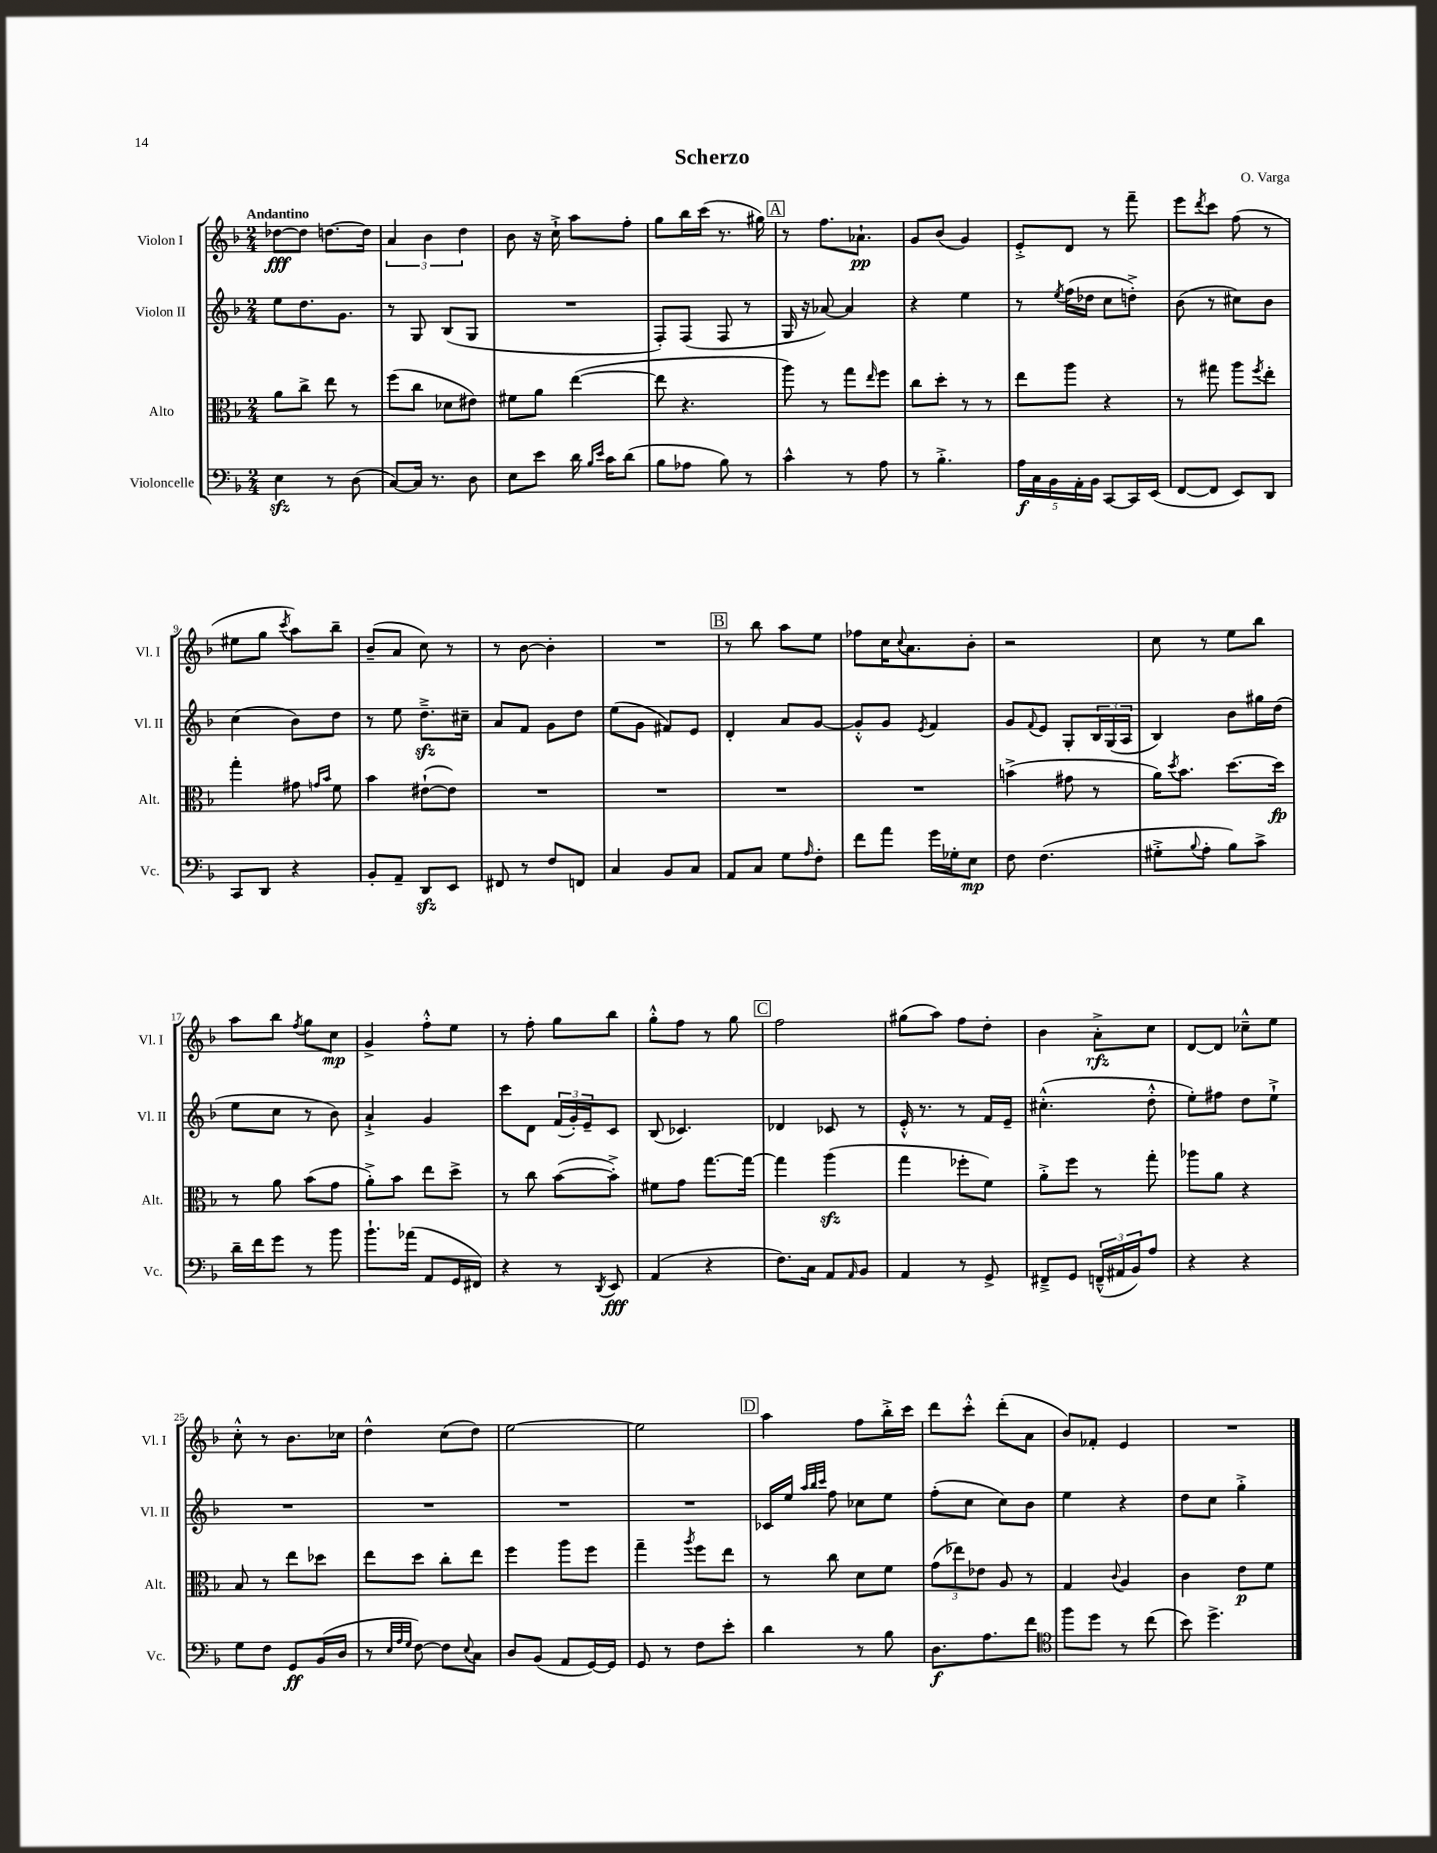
\header { title = "Scherzo" composer = "O. Varga" }
<<
\new StaffGroup <<
\new Staff = "s0" \with { instrumentName = "Violon I" shortInstrumentName = "Vl. I" } {
    \clef treble \key f \major \numericTimeSignature \time 2/4 \tempo "Andantino"
    des''8~\fff des''8 d''8.~ d''16 |
    \tuplet 3/2 { a'4 bes'4 d''4 } |
    bes'8 r16 c''16-!-> a''8 f''8-. |
    g''8 bes''16 c'''16( r8. gis''16) |
    \mark \markup { \box "A" } r8 f''8. aes'8.-!\pp |
    g'8 bes'8( g'4) |
    e'8-.-> d'8 r8 f'''8-- |
    e'''8 \acciaccatura { d'''8 } c'''8 f''8( r8 |
    eis''8 g''8 \acciaccatura { c'''8 } a''8) bes''8-- |
    bes'8--( a'8 c''8) r8 |
    r8 bes'8~ bes'4-. |
    R2 |
    \mark \markup { \box "B" } r8 bes''8 a''8 e''8 |
    fes''8 c''16 \appoggiatura { c''8 } a'8. bes'8-. |
    r2 |
    c''8 r8 e''8 bes''8 |
    a''8 bes''8 \acciaccatura { f''8 } g''8 c''8\mp |
    g'4-> f''8-.-^ e''8 |
    r8 f''8-. g''8 bes''8 |
    g''8-.-^ f''8 r8 g''8 |
    \mark \markup { \box "C" } f''2 |
    gis''8( a''8) f''8 d''8-. |
    bes'4 a'8-.->\rfz c''8 |
    d'8~ d'8 ces''8---^ e''8 |
    c''8-.-^ r8 bes'8. ces''16 |
    d''4-^ c''8( d''8) |
    e''2~ |
    e''2 |
    \mark \markup { \box "D" } a''4 f''8 bes''16-.-> c'''16 |
    d'''8 c'''8-.-^ d'''8-.( a'8 |
    bes'8) fes'8-. e'4 |
    R2 \bar "|." |
}
\new Staff = "s1" \with { instrumentName = "Violon II" shortInstrumentName = "Vl. II" } {
    \clef treble \key f \major \numericTimeSignature \time 2/4
    e''8 d''8. g'8. |
    r8 g8 bes8( g8 |
    R2 |
    f8-.) f8( f8 r8 |
    \mark \markup { \box "A" } g16 r16 aes'8~) aes'4 |
    r4 e''4 |
    r8 \acciaccatura { e''8 } f''16( des''16 c''8 d''8-.->) |
    bes'8( r8 cis''8) bes'8 |
    c''4( bes'8) d''8 |
    r8 e''8 d''8.--->\sfz cis''16-- |
    a'8 f'8 g'8 d''8 |
    e''8( g'8 fis'8) e'8 |
    \mark \markup { \box "B" } d'4-. a'8 g'8~ |
    g'8-.-^ g'8 \acciaccatura { e'8 } f'4 |
    g'8 \appoggiatura { f'8 } e'8 g8-. \tuplet 3/2 { bes16 g16( a16 } |
    bes4) bes'8 gis''16 d''16( |
    e''8 c''8 r8 bes'8) |
    a'4-!-> g'4 |
    c'''8 d'8 \tuplet 3/2 { f'16( g'16-.) e'16-- } c'8 |
    bes8( ces'4.) |
    \mark \markup { \box "C" } des'4 ces'8 r8 |
    e'16-.-^ r8. r8 f'16 e'16-- |
    cis''4.-.-^( d''8-.-^ |
    e''8-.) fis''8 d''8 e''8-!-> |
    R2 |
    R2 |
    R2 |
    R2 |
    \mark \markup { \box "D" } ces'16 e''16 \grace { a''32 bes''32 c'''32 } f''8 ces''8 e''8 |
    f''8-.( c''8 c''8) bes'8 |
    e''4 r4 |
    d''8 c''8 g''4-.-> \bar "|." |
}
\new Staff = "s2" \with { instrumentName = "Alto" shortInstrumentName = "Alt." } {
    \clef alto \key f \major \numericTimeSignature \time 2/4
    a'8 c''8-> e''8 r8 |
    f''8( c''8 des'8 eis'8) |
    fis'8 a'8 e''4~( |
    e''8 r4. |
    \mark \markup { \box "A" } a''8) r8 g''8 \grace { e''16 } f''8 |
    c''8 d''8-. r8 r8 |
    e''8 a''8 r4 |
    r8 gis''8 a''8 \acciaccatura { f''8 } e''8-. |
    g''4-. gis'8 \grace { g'16 bes'16 } f'8 |
    bes'4 eis'8~-!( eis'8) |
    R2 |
    R2 |
    \mark \markup { \box "B" } R2 |
    R2 |
    b'4->( gis'8 r8 |
    a'16) \acciaccatura { d''8 } bes'8. d''8.~ d''16\fp |
    r8 a'8 bes'8( g'8 |
    a'8-.->) bes'8 e''8 d''8-> |
    r8 c''8 bes'8~( bes'8-.->) |
    fis'8 g'8 g''8.~ g''16~ |
    \mark \markup { \box "C" } g''4 a''4\sfz( |
    g''4 fes''8-. f'8) |
    a'8-.-> f''8 r8 g''8-. |
    aes''8 a'8 r4 |
    bes8 r8 e''8 des''8 |
    e''8 d''8 c''8-. e''8 |
    f''4 a''8 f''8 |
    g''4-- \acciaccatura { a''8 } f''8 e''8 |
    \mark \markup { \box "D" } r8 c''8 d'8 f'8 |
    \tuplet 3/2 { g'8( ees''8) ees'8 } a8 r8 |
    g4 \appoggiatura { c'8 } a4 |
    c'4 e'8\p f'8 \bar "|." |
}
\new Staff = "s3" \with { instrumentName = "Violoncelle" shortInstrumentName = "Vc." } {
    \clef bass \key f \major \numericTimeSignature \time 2/4
    e4\sfz r8 d8( |
    c8~) c16 r8. d8 |
    e8 e'8 d'16 \grace { bes16 e'16 } c'16 d'8( |
    bes8 aes8 bes8) r8 |
    \mark \markup { \box "A" } c'4-^ r8 a8 |
    r8 bes4.-.-> |
    \tuplet 5/4 { a16\f c16 bes,16 a,16-. bes,16 } c,8~ c,16 e,16( |
    f,8~ f,8 e,8) d,8 |
    c,8 d,8 r4 |
    bes,8-. a,8-- d,8\sfz e,8 |
    fis,8 r8 f8 f,8 |
    c4 bes,8 c8 |
    \mark \markup { \box "B" } a,8 c8 g8 \grace { a16 } f8-. |
    f'8 a'8 g'16 ges16-. e8\mp |
    f8 f4.( |
    gis8-.-> \appoggiatura { bes8 } a8-. bes8) c'8-> |
    d'16-- f'16 g'8 r8 bes'8 |
    bes'8.-! aes'16( a,8 g,16 fis,16) |
    r4 r8 \acciaccatura { d,8 } e,8\fff |
    a,4( r4 |
    \mark \markup { \box "C" } f8.) c16 a,8 \grace { a,16 } bes,8 |
    a,4 r8 g,8-> |
    fis,8---> g,8 \tuplet 3/2 { f,16---^( ais,16 bes,16) } a8 |
    r4 r4 |
    g8 f8 g,8\ff bes,16( d16 |
    r8 \grace { e32 a32 g32 } f8~) f8 \appoggiatura { e8 } c8 |
    d8 bes,8( a,8 g,16~) g,16 |
    g,8 r8 f8 e'8-. |
    \mark \markup { \box "D" } d'4 r8 bes8 |
    d8.\f a8. f'8 |
    \clef tenor f''8 d''8 r8 c''8( |
    bes'8) d''4.-> \bar "|." |
}
>>
>>
